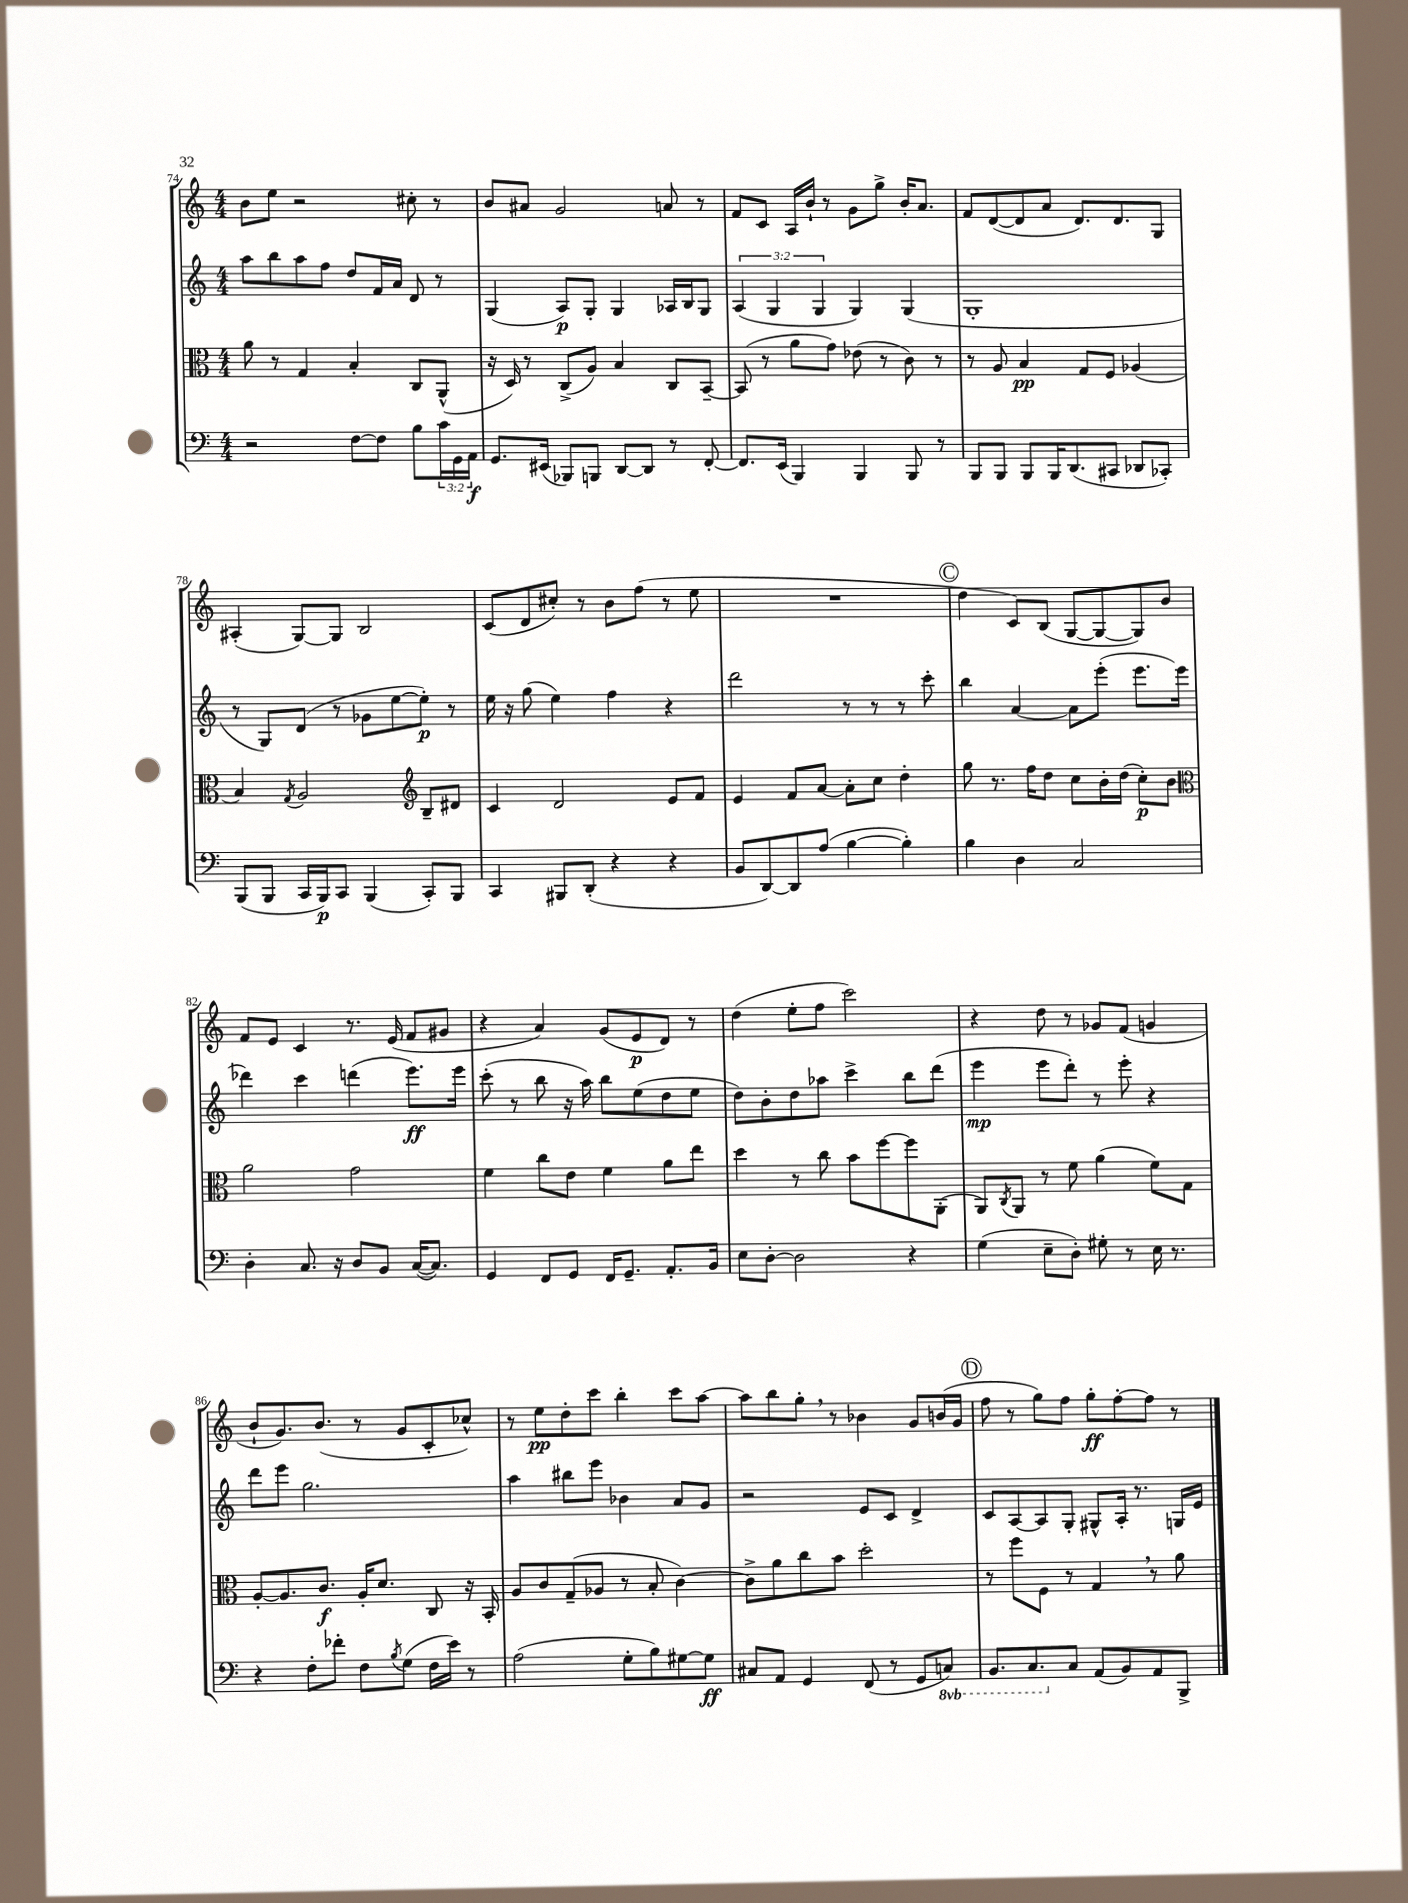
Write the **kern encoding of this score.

**kern	**kern	**kern	**kern
*staff4	*staff3	*staff2	*staff1
*clefF4	*clefC3	*clefG2	*clefG2
*k[]	*k[]	*k[]	*k[]
*M4/4	*M4/4	*M4/4	*M4/4
2r	8a	8aa	8b
.	8r	8bb	8ee
.	4G	8aa	2r
.	.	8ff	.
[8F	4B'	8dd	.
8F]	.	16f	.
.	.	16a	.
8B	8C	8d	8cc#'
24c	(8AA^^	8r	8r
24GG	.	.	.
24AA	.	.	.
=	=	=	=
8.GG	16r	(4G	8b
.	16D)	.	.
.	8r	.	8a#
(16EE#	.	.	.
8BBB-)	(8C^	8A)	2g
8BBB	8A)	8G'	.
[8DD	4B	4G	.
8DD]	.	.	.
8r	8C	16A-	8a
.	.	16B	.
[8FF'	[8BB~	8G	8r
=	=	=	=
8.FF]	(8BB]	(6A	8f
.	8r	.	8c
.	.	6G	.
(16EE	.	.	.
4BBB)	8a	.	16A
.	.	.	16b`
.	.	6G	.
.	8g)	.	8r
4BBB	(8e-	4G)	8g
.	8r	.	8gg^
8BBB	8c)	(4G	16b'
.	.	.	8.a
8r	8r	.	.
=	=	=	=
8BBB	8r	1G'	8f
8BBB	8A	.	([8d
8BBB	4B	.	8d]
16BBB	.	.	8a
(8.DD	.	.	.
.	8G	.	8.d)
8CC#	8F	.	.
.	.	.	8.d
8DD-	(4A-	.	.
8CC-')	.	.	8G
=	=	=	=
(8BBB	4B)	8r	(4A#'
8BBB	.	8G)	.
.	8qG	.	.
16CC	2A	(8d	[8G)
16BBB)	.	.	.
8CC	.	8r	8G]
(4BBB	.	8g-	2B
.	.	[8ee	.
*	*clefG2	*	*
8CC')	8B~	8ee'])	.
8BBB	8d#	8r	.
=	=	=	=
4CC	4c	16ee	(8c
.	.	16r	.
.	.	(8gg	8d
8BBB#	2d	4ee)	8cc#')
(8DD'	.	.	8r
4r	.	4ff	8b
.	.	.	(8ff
4r	8e	4r	8r
.	8f	.	8ee
=	=	=	=
8BB	4e	2ddd	1r
[8DD)	.	.	.
8DD]	8f	.	.
(8A	[8a	.	.
[4B	8a']	8r	.
.	8cc	8r	.
4B'])	4dd'	8r	.
.	.	8ccc'	.
=	=	=	=
4B	8gg	4bb	4dd
.	8.r	.	.
4D	.	[4a	8c)
.	16ff	.	.
.	8dd	.	(8B
2C	8cc	8a]	[8G
.	16b'	(8eee'	8G_
.	(16dd	.	.
.	8cc')	8.eee	8G])
.	8b	.	8b
.	.	16eee	.
=	=	=	=
*	*clefC3	*	*
4D'	2a	4ddd-)	8f
.	.	.	8e
8.C	.	4ccc	4c
16r	.	.	.
8D	2g	(4ddd	8.r
8BB	.	.	.
.	.	.	(16e
([16C	.	8.eee)	8f
8.C])	.	.	.
.	.	.	8g#
.	.	16eee	.
=	=	=	=
4GG	4f	(8ccc'	4r
.	.	8r	.
8FF	8cc	8bb	4a)
8GG	8e	16r	.
.	.	16aa)	.
16FF	4f	8bb	(8g
8.GG~	.	.	.
.	.	(8ee	8e
8.AA'	8a	8dd	8d)
.	8ee	8ee	8r
16BB	.	.	.
=	=	=	=
8E	4dd	8dd)	(4dd
[8D'	.	8b'	.
2D]	8r	8dd	8ee'
.	8cc	8aa-	8ff
.	8b	4ccc^	2ccc)
.	[8ff	.	.
4r	8ff]	8bb	.
.	(8AA'	(8ddd	.
=	=	=	=
(4G	8AA)	4eee	4r
.	8qC	.	.
.	8AA	.	.
8E~	8r	8eee	8dd
8D')	8f	8ddd')	8r
8G#'	(4a	8r	8g-
8r	.	8eee'	(8f
16E	8f)	4r	4g
8.r	.	.	.
.	8G	.	.
=	=	=	=
4r	[8A'	8ddd	8b`
.	8.A]	8eee	8.g)
8F'	.	2.gg	.
.	8.c	.	(8.b
8f-'	.	.	.
8F	16A'	.	8r
.	8.d	.	.
8qB	.	.	.
(8G	.	.	8g
16F	8C	.	8c'
16e)	.	.	.
8r	16r	.	8cc-^^)
.	16BB'	.	.
=	=	=	=
(2A	8A	4aa	8r
.	8c	.	8ee
.	(8G~	8bb#	8dd'
.	8A-	8eee	8ccc
8G'	8r	4b-	4bb'
8B)	8B'	.	.
[8G#	[4c)	8a	8ccc
8G#]	.	8g	[8aa
=	=	=	=
8C#	8c^]	2r	8aa]
8AA	8a	.	8bb
4GG	8cc	.	8gg'
.	8b	.	8r
(8FF	2dd'	8e	4b-
8r	.	8c	.
8GG	.	4d^	8g
8CC)	.	.	(16b
.	.	.	16g
=	=	=	=
8.BBB	8r	8c	8ff
.	8ff	[8A	8r
8.CC	.	.	.
.	8F	8A]	8gg)
8C	8r	8G'	8ff
(8AA	4G	8G#^^	8gg'
8BB)	.	16A'	[8ff'
.	.	8.r	.
8AA	8r	.	8ff]
8BBB^	8a	16G	8r
.	.	16e	.
==	==	==	==
*-	*-	*-	*-
